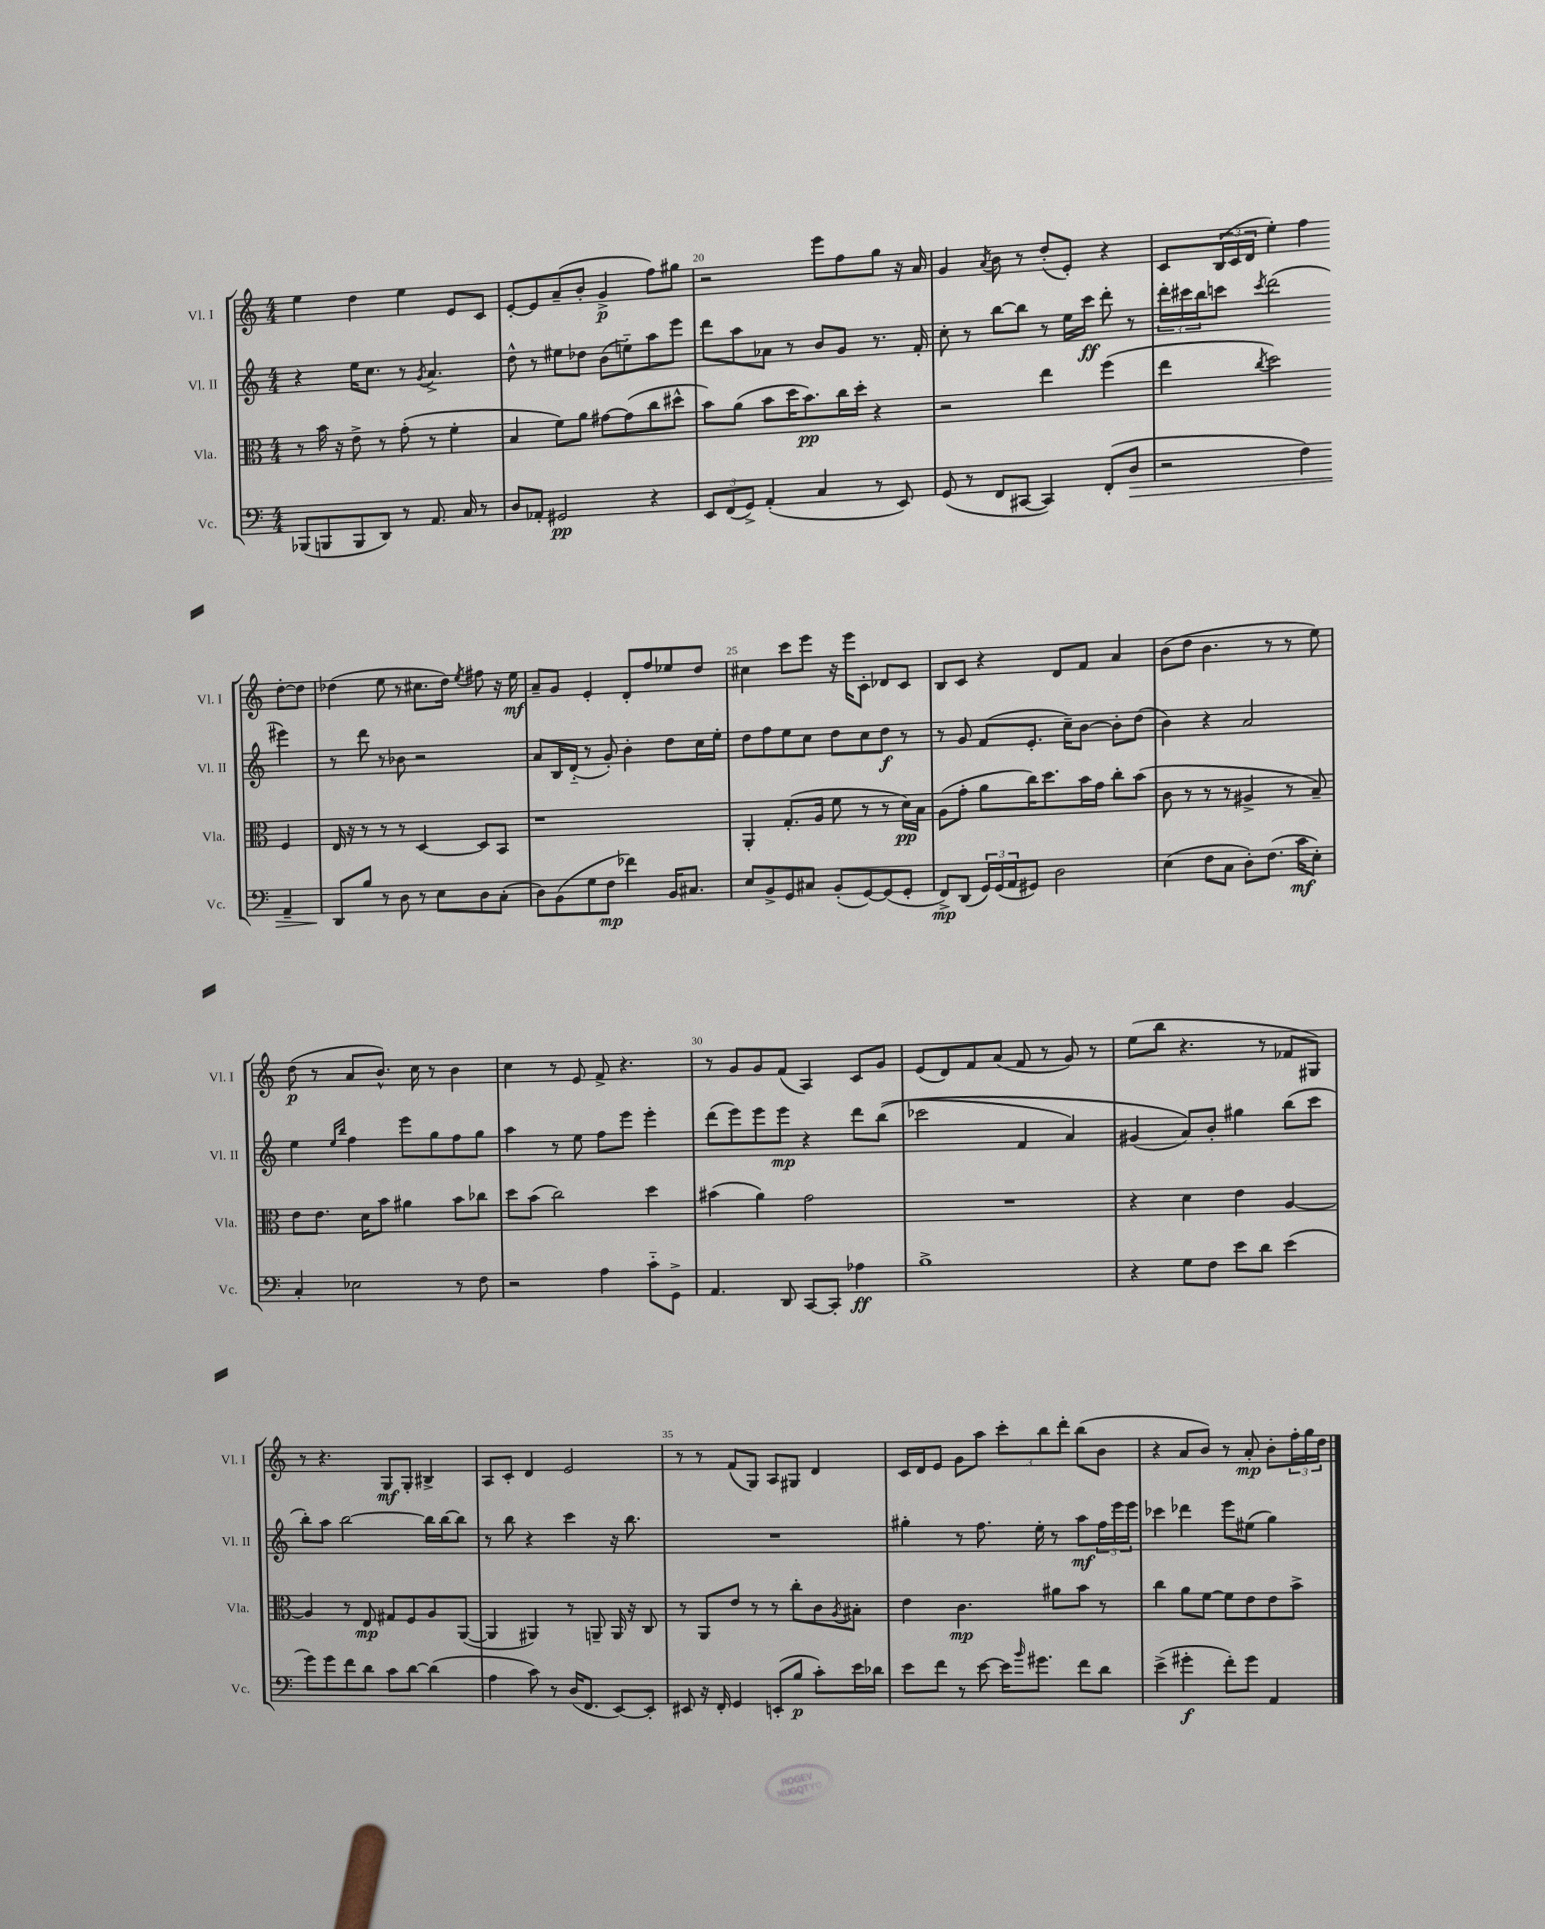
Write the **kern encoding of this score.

**kern	**kern	**kern	**kern
*staff4	*staff3	*staff2	*staff1
*clefF4	*clefC3	*clefG2	*clefG2
*k[]	*k[]	*k[]	*k[]
*M4/4	*M4/4	*M4/4	*M4/4
(8BBB-/L	8r	4r	4ee\
8BBB/	16b\	.	.
.	16r	.	.
8BBB/	8e^\	16ee\LK	4dd\
.	.	8.cc\J	.
8DD/J)	8r	.	.
8r	(8g'\	8r	4ee\
.	.	8qg/	.
8.AA/	8r	4.a^/	.
.	4f'\	.	8e/L
16C/	.	.	.
8r	.	.	8c/J
=	=	=	=
8D/L	4B/	8dd^^\	[8e'/L
8AA-'/J	.	8r	8e/]
2GG#/	8f\L)	8ee#\L	(8a~/
.	8a\J	8dd-\J	8b'/J
.	[8g#\L	(8b\L	4g^/
.	(8g#\]	8ee'~\)	.
4r	8cc\	8aa\	8ff\L)
.	8dd#^^\J	8eee\J	8gg#\J
=	=	=	=
12EE/L	8b\L)	8ddd\L	2r
(12FF/	.	.	.
.	(8a\J	8aa\	.
12GG^/J)	.	.	.
(4AA'/	8b\L	8a-\J	.
.	16dd\K	8r	.
.	8.b\)	.	.
4C/	.	8b/L	8eee\L
.	16cc\L	8g/J	8ff\
.	16dd'\JJ	.	.
8r	4r	8.r	8gg\J
8EE/)	.	.	16r
.	.	16f'/	16a/
=	=	=	=
(8GG/	2r	8cc'\	4g/
8r	.	8r	.
.	.	.	8qa/
8FF/L	.	[8bb\L	8b\
[8CC#/J	.	8bb\]J	8r
4CC#/])	4ee\	8r	(8dd'/L
.	.	16ee\LL	8e'/J)
.	.	16ccc\JJ	.
(8FF'/L	(4ff\	8ddd'\	4r
8D/J	.	8r	.
=	=	=	=
2r	4ee\	24ddd'\LL	8c/L
.	.	24ccc#\	.
.	.	24bb\J	.
.	.	8ccc\J	(24B/L
.	.	.	24c/
.	.	.	24d/JJ
.	8qcc/	8qccc/	.
.	2dd\)	(2ddd\	4ee'\)
4F\)	.	.	4ff\
4AA~/	4F/	4eee#\)	[8dd'\L
.	.	.	8dd\]J
=	=	=	=
8DD/L	16E/	8r	(4dd-\
.	16r	.	.
8B/J	8r	8ddd\	.
8r	8r	8r	8ee\
8D\	8r	8b-\	8r
8r	[4D/	2r	8.cc#\L
8E\L	.	.	.
.	.	.	16dd-\Jk)
.	.	.	8qee/
8D\	8D/]L	.	8ff#\
(8C'\J	8BB/J	.	16r
.	.	.	16ee\
=	=	=	=
8D\L)	1r	8a/L	8a~/L
(8BB\	.	16B/L	8g/J
.	.	(16d'~/JJ	.
8G\	.	8r	4e'/
8F\J	.	8g'/)	.
4f-\)	.	4b'\	8d'/L
.	.	.	8ff/
16BB/LK	.	8dd\L	8ee-/
8.C#/J	.	.	.
.	.	16cc\L	8dd/J
.	.	16ee'\JJ	.
=	=	=	=
8E/L	4AA'/	8dd\L	4cc#\
8BB^/	.	8ff\	.
8GG/	(8.G'/L	8ee\	8ccc\L
8C#/J	.	8cc\J	8eee\J
.	16A/Jk	.	.
(8BB'/L	8f\	8dd\L	16r
.	.	.	16eee\LK
[8GG/)	8r	8cc\	8c'\J
(8GG/]	8r	8dd\J	8d-/L
8GG'/J	16d\LL)	8r	8c/J
.	16B\JJ	.	.
=	=	=	=
8FF^/L)	(8A\L	8r	8B/L
(8DD/J	8g'\J	8g/	8c/J
24GG/LL)	8a\L	(8f/L	4r
(24GG/	.	.	.
24AA/J	.	.	.
8GG#/J)	16cc\K)	8.e'/J	.
.	8.dd\	.	.
2D\	.	.	8d/L
.	.	16cc~\LK)	.
.	16b\L	[8b\J	8f/J
.	16g\JJ	.	.
.	8cc'\L	8b'\]L	4a/
.	(8b\J	(8dd\J	.
=	=	=	=
(4E\	8c\	4b\)	(8b\L
.	8r	.	8dd\J
8F\L	8r	4r	4.b\
8C\J	8r	.	.
8D'\L)	4A#^/	2a/	.
(8.F\J	.	.	8r
.	8r	.	8r
16c\LK	.	.	.
8E'\J)	8B~/)	.	8ee\)
=	=	=	=
4C'/	8e\L	4ee\	(8dd\
.	8.e\J	.	8r
.	.	16qqee/LL	.
.	.	16qqbb/JJ	.
2E-\	.	4ff\	8a/L
.	16d\LK	.	.
.	8b\J	.	8.b^^/J)
.	4a#\	8eee\L	.
.	.	.	16cc\
.	.	8gg\	8r
8r	8b\L	8ff\	4b\
8F\	8cc-\J	8gg\J	.
=	=	=	=
2r	8dd\L	4aa\	4cc\
.	(8b\J	.	.
.	2cc\)	8r	8r
.	.	8ee\	8e/
4A\	.	8ff\L	8f^/
.	.	8eee\J	4.r
8c'~\L	4dd\	4eee'\	.
8GG^\J	.	.	.
=	=	=	=
4.AA/	(4b#\	(8ddd\L	8r
.	.	8eee\)	8g/L
.	4a\)	8eee\	8g/
8DD/	.	8eee\J	(8f/J
[8CC/L	2g\	4r	4A/)
8CC'/]J	.	.	.
4A-\	.	8ddd\L	8c/L
.	.	&((8bb\J	8g/J
=	=	=	=
1B^	1r	2ccc-\	(8e/L
.	.	.	8d/)
.	.	.	8f/
.	.	.	(8a/J
.	.	4f/	8f/
.	.	.	8r
.	.	4a/)	8g/)
.	.	.	8r
=	=	=	=
4r	4r	(4g#/	(8ee\L
.	.	.	8bb\J
8G\L	4d\	8a/L)&)	4.r
8F\J	.	8b'/J	.
8e\L	4e\	4gg#\	.
8d\J	.	.	8r
(4e\	[4A/	(8bb\L	8f-/L
.	.	8ccc\J	8G#/J)
=	=	=	=
8g\L)	4A/]	8bb'\L)	8r
8g\	.	8aa\J	4.r
8f\	8r	[2bb\	.
8d\J	8E/	.	.
8c\L	8G#/L	.	8G/L
[8d\J	8F/	.	8G'/J
(4d\]	8A/	16bb\]LL	4B#^/
.	.	[16bb\J	.
.	([8AA/J	8bb\]J	.
=	=	=	=
4A\	4AA/]	8r	8A/L
.	.	8bb\	8c'/J
8c\)	4AA#/)	4r	4d/
8r	.	.	.
(16D/LK	8r	4ccc\	2e/
8.FF/J	.	.	.
.	8AA~/	.	.
[8EE/L)	16AA/	16r	.
.	16r	8.bb\	.
8EE'/]J	8C/	.	.
=	=	=	=
8EE#/	8r	1r	8r
16r	8AA/L	.	8r
16FF'/	.	.	.
4GG/	8e/J	.	(8f/L
.	8r	.	8G/J)
(8EE'/L	8r	.	8A/L
8B/J	8cc'\L	.	8G#/J
8c'\L)	8c\	.	4d/
.	8qA/	.	.
16e\L	8B#'\J	.	.
16d-\JJ	.	.	.
=	=	=	=
8e\L	4e\	4gg#'\	16c/LL
.	.	.	16d/J
8f\J	.	.	8e/J
8r	4.c\	8r	8g\L
[8e\	.	8.ff\	8aa\J
16e\]LK	.	.	12ccc'\L
16qqb/	.	.	.
8.g#\J	.	16ee'\	.
.	.	.	12bb\
.	8a#\L	8r	.
.	.	.	12ddd'\J
8f\L	8b\J	8aa\L	(8bb\L
8d\J	8r	24ff\L	8b\J
.	.	24eee\	.
.	.	24eee\JJ	.
=	=	=	=
(4e^\	4cc\	4ccc-\	4r
4g#'\	8a\L	4ddd-\	8a/L
.	[8f\J	.	8b/J)
8f'\L)	8f\]L	8eee\L	8r
8g#\J	8e\	(8ee#\J	8a'/
4AA/	8e\	4gg\)	8b'\L
.	8b^\J	.	24ff'\L
.	.	.	24gg\
.	.	.	24dd\JJ
==	==	==	==
*-	*-	*-	*-
